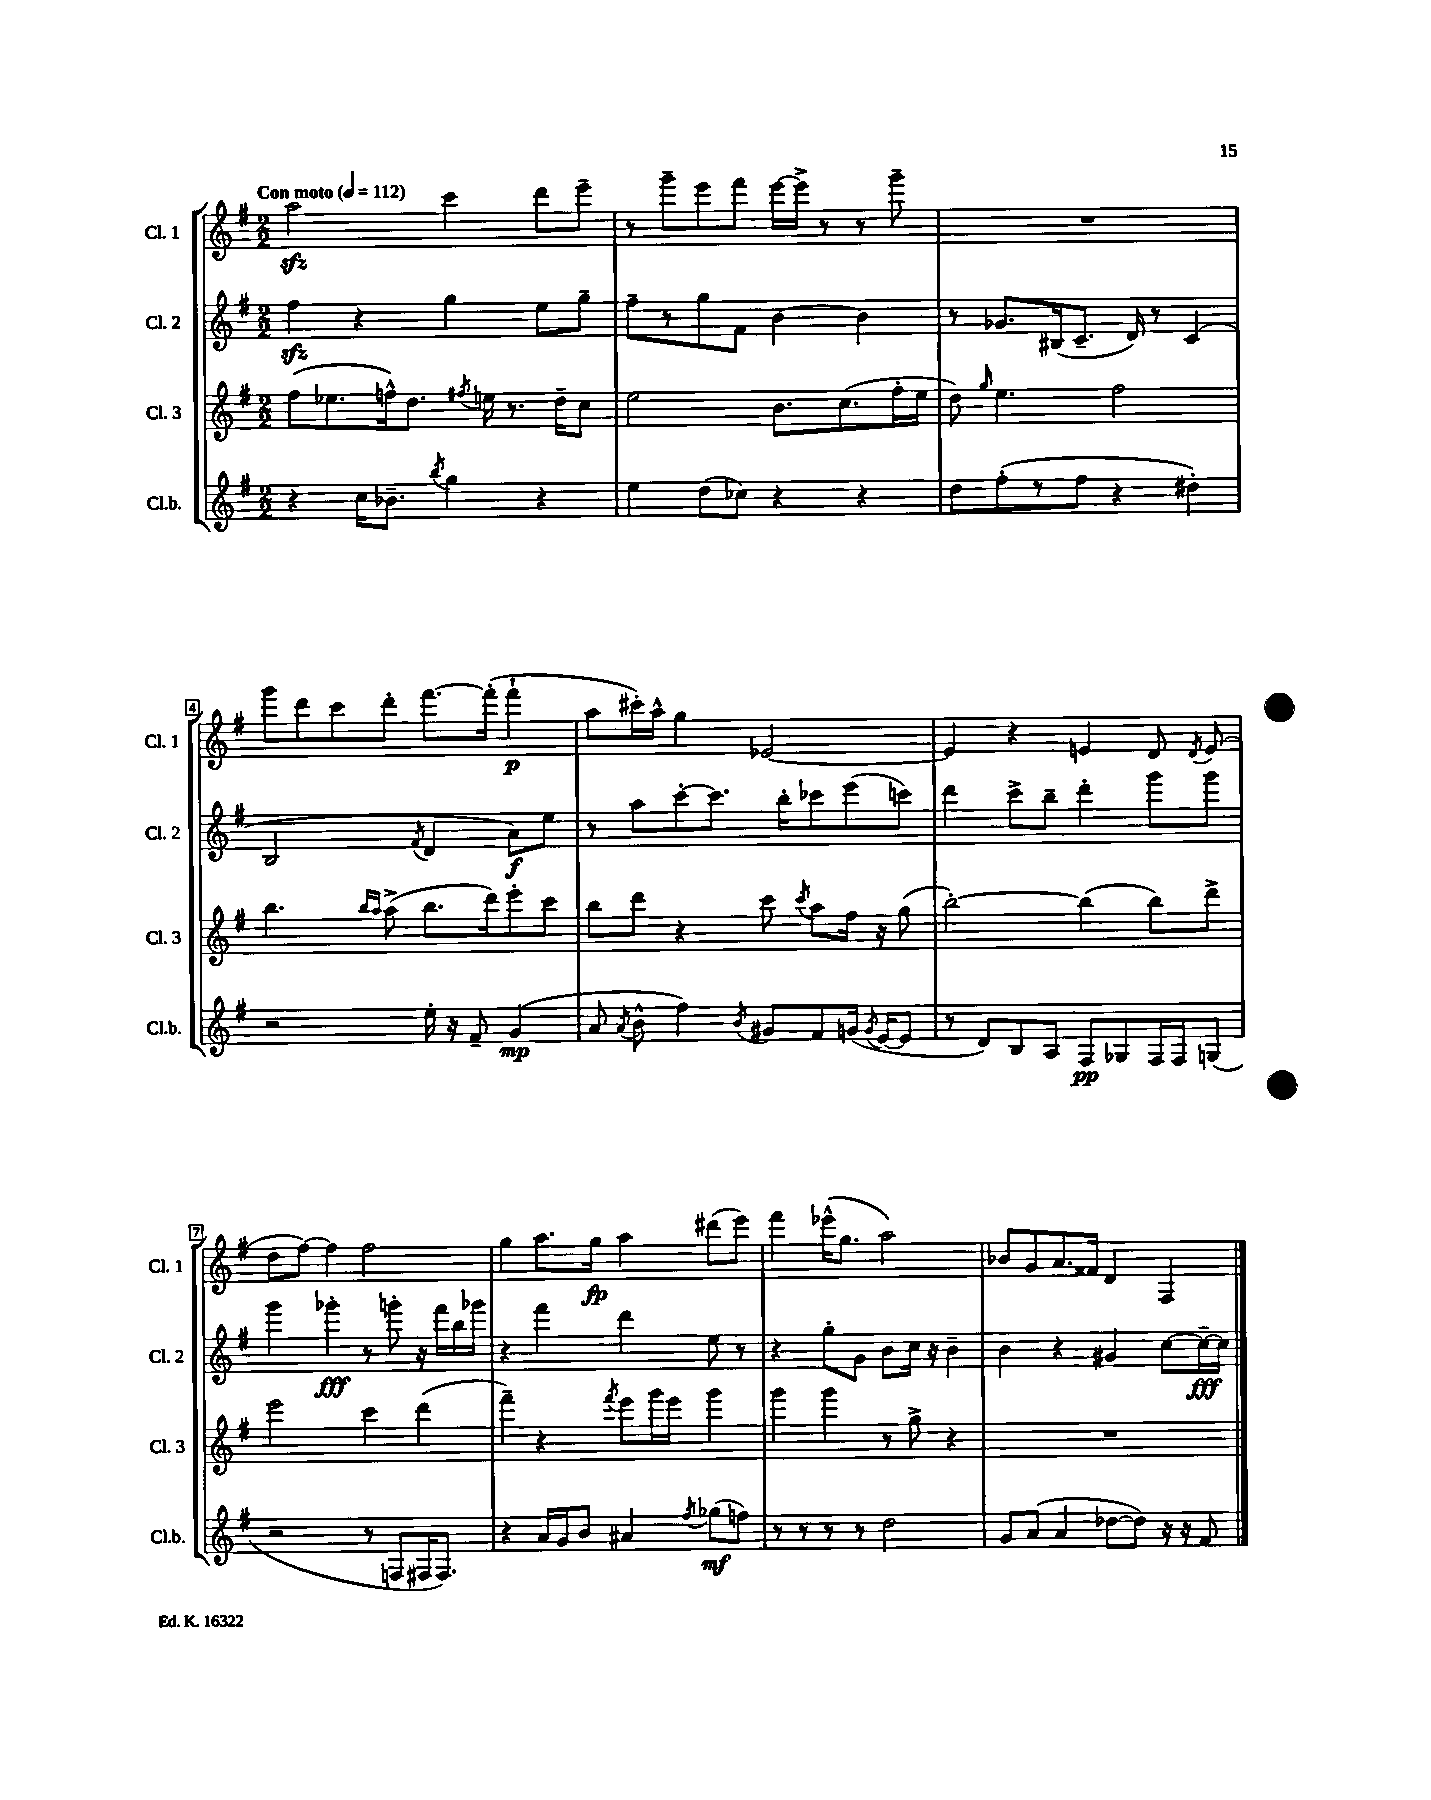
<<
\new StaffGroup <<
\new Staff = "s0" \with { instrumentName = "Cl. 1" shortInstrumentName = "Cl. 1" } {
    \clef treble \key g \major \numericTimeSignature \time 2/2 \tempo "Con moto" 4 = 112
    \autoBeamOff a''2\sfz c'''4 d'''8[ e'''8]-- |
    r8 g'''8[-- e'''8 fis'''8] e'''16[~ e'''16]-> r8 r8 g'''8-- |
    R1 |
    g'''8[ d'''8 c'''8 d'''8]-. fis'''8.[~ fis'''16]-.( fis'''4-!\p |
    a''8[ cis'''16-.) a''16]-^ g''4 ees'2~ |
    ees'4 r4 e'4 d'8 \acciaccatura { d'8 } e'8( |
    d''8[ fis''8]~) fis''4 fis''2 |
    g''4 a''8.[ g''16]\fp a''4 dis'''8[( e'''8]) |
    fis'''4 ees'''16[-^( g''8.] a''2) |
    bes'8[ g'8 a'8. fisis'16] d'4 fis4 \bar "|." |
}
\new Staff = "s1" \with { instrumentName = "Cl. 2" shortInstrumentName = "Cl. 2" } {
    \clef treble \key g \major \numericTimeSignature \time 2/2
    \autoBeamOff fis''4\sfz r4 g''4 e''8[ g''8]-- |
    fis''8[-- r8 g''8 fis'8] b'4~ b'4 |
    r8 ges'8.[ bis16( c'8.]-- d'16) r8 c'4( |
    b2 \acciaccatura { fis'8 } d'4 a'8[\f) e''8] |
    r8 a''8[ c'''8~-. c'''8.] b''16[-. ces'''8 e'''8( c'''8]) |
    d'''4 c'''8[-> b''8]-- d'''4-. g'''8[ g'''8] |
    g'''4 ges'''4-.\fff r8 g'''8-. r16 fis'''16[ b''16 ges'''16] |
    r4 fis'''4 d'''4 e''8 r8 |
    r4 g''8[-. g'8] b'8[ c''16] r16 b'4-- |
    b'4 r4 gis'4 c''8[~ c''16~--\fff c''16] \bar "|." |
}
\new Staff = "s2" \with { instrumentName = "Cl. 3" shortInstrumentName = "Cl. 3" } {
    \clef treble \key g \major \numericTimeSignature \time 2/2
    \autoBeamOff fis''8[( ees''8. f''16-^) d''8.] \acciaccatura { fis''8 } e''16 r8. d''16[-- c''8] |
    e''2 b'8.[ c''8.( fis''16-. e''16] |
    d''8) \grace { g''16 } e''4. fis''2 |
    b''4. \grace { b''16[ a''16] } a''8->( b''8.[ d'''16) e'''8-. c'''8] |
    b''8[ d'''8] r4 c'''8 \acciaccatura { c'''8 } a''8[ fis''16] r16 g''8( |
    b''2~-.) b''4( b''8[) d'''8]-> |
    e'''2 c'''4 d'''4( |
    fis'''4--) r4 \acciaccatura { fis'''8 } e'''8[ g'''16 e'''16] g'''4 |
    g'''4 g'''4 r8 g''8-> r4 |
    R1 \bar "|." |
}
\new Staff = "s3" \with { instrumentName = "Cl.b." shortInstrumentName = "Cl.b." } {
    \clef treble \key g \major \numericTimeSignature \time 2/2
    \autoBeamOff r4 c''16[ bes'8.]-- \acciaccatura { b''8 } g''4 r4 |
    e''4 d''8[( ces''8]) r4 r4 |
    d''8[ fis''8-.( r8 fis''8] r4 dis''4-.) |
    r2 e''16-. r16 fis'8-- g'4\mp( |
    a'8 \acciaccatura { a'8 } b'8-^ fis''4) \acciaccatura { b'8 } gis'8[ fis'8 g'16]( \acciaccatura { g'8 } e'16[~ e'8] |
    r8 d'8[) b8 a8] fis8[\pp ges8 fis16 fis16 g8]( |
    r2 r8 f8[ fis16 fis8.]) |
    r4 a'16[ g'16 b'8] ais'4 \acciaccatura { fis''8 } ges''8[\mf( f''8]) |
    r8 r8 r8 r8 d''2 |
    g'8[ a'8]( a'4 des''8[~ des''8]) r16 r16 fis'8 \bar "|." |
}
>>
>>
\layout { \context { \Score \override BarNumber.stencil = #(make-stencil-boxer 0.1 0.3 ly:text-interface::print) } }
